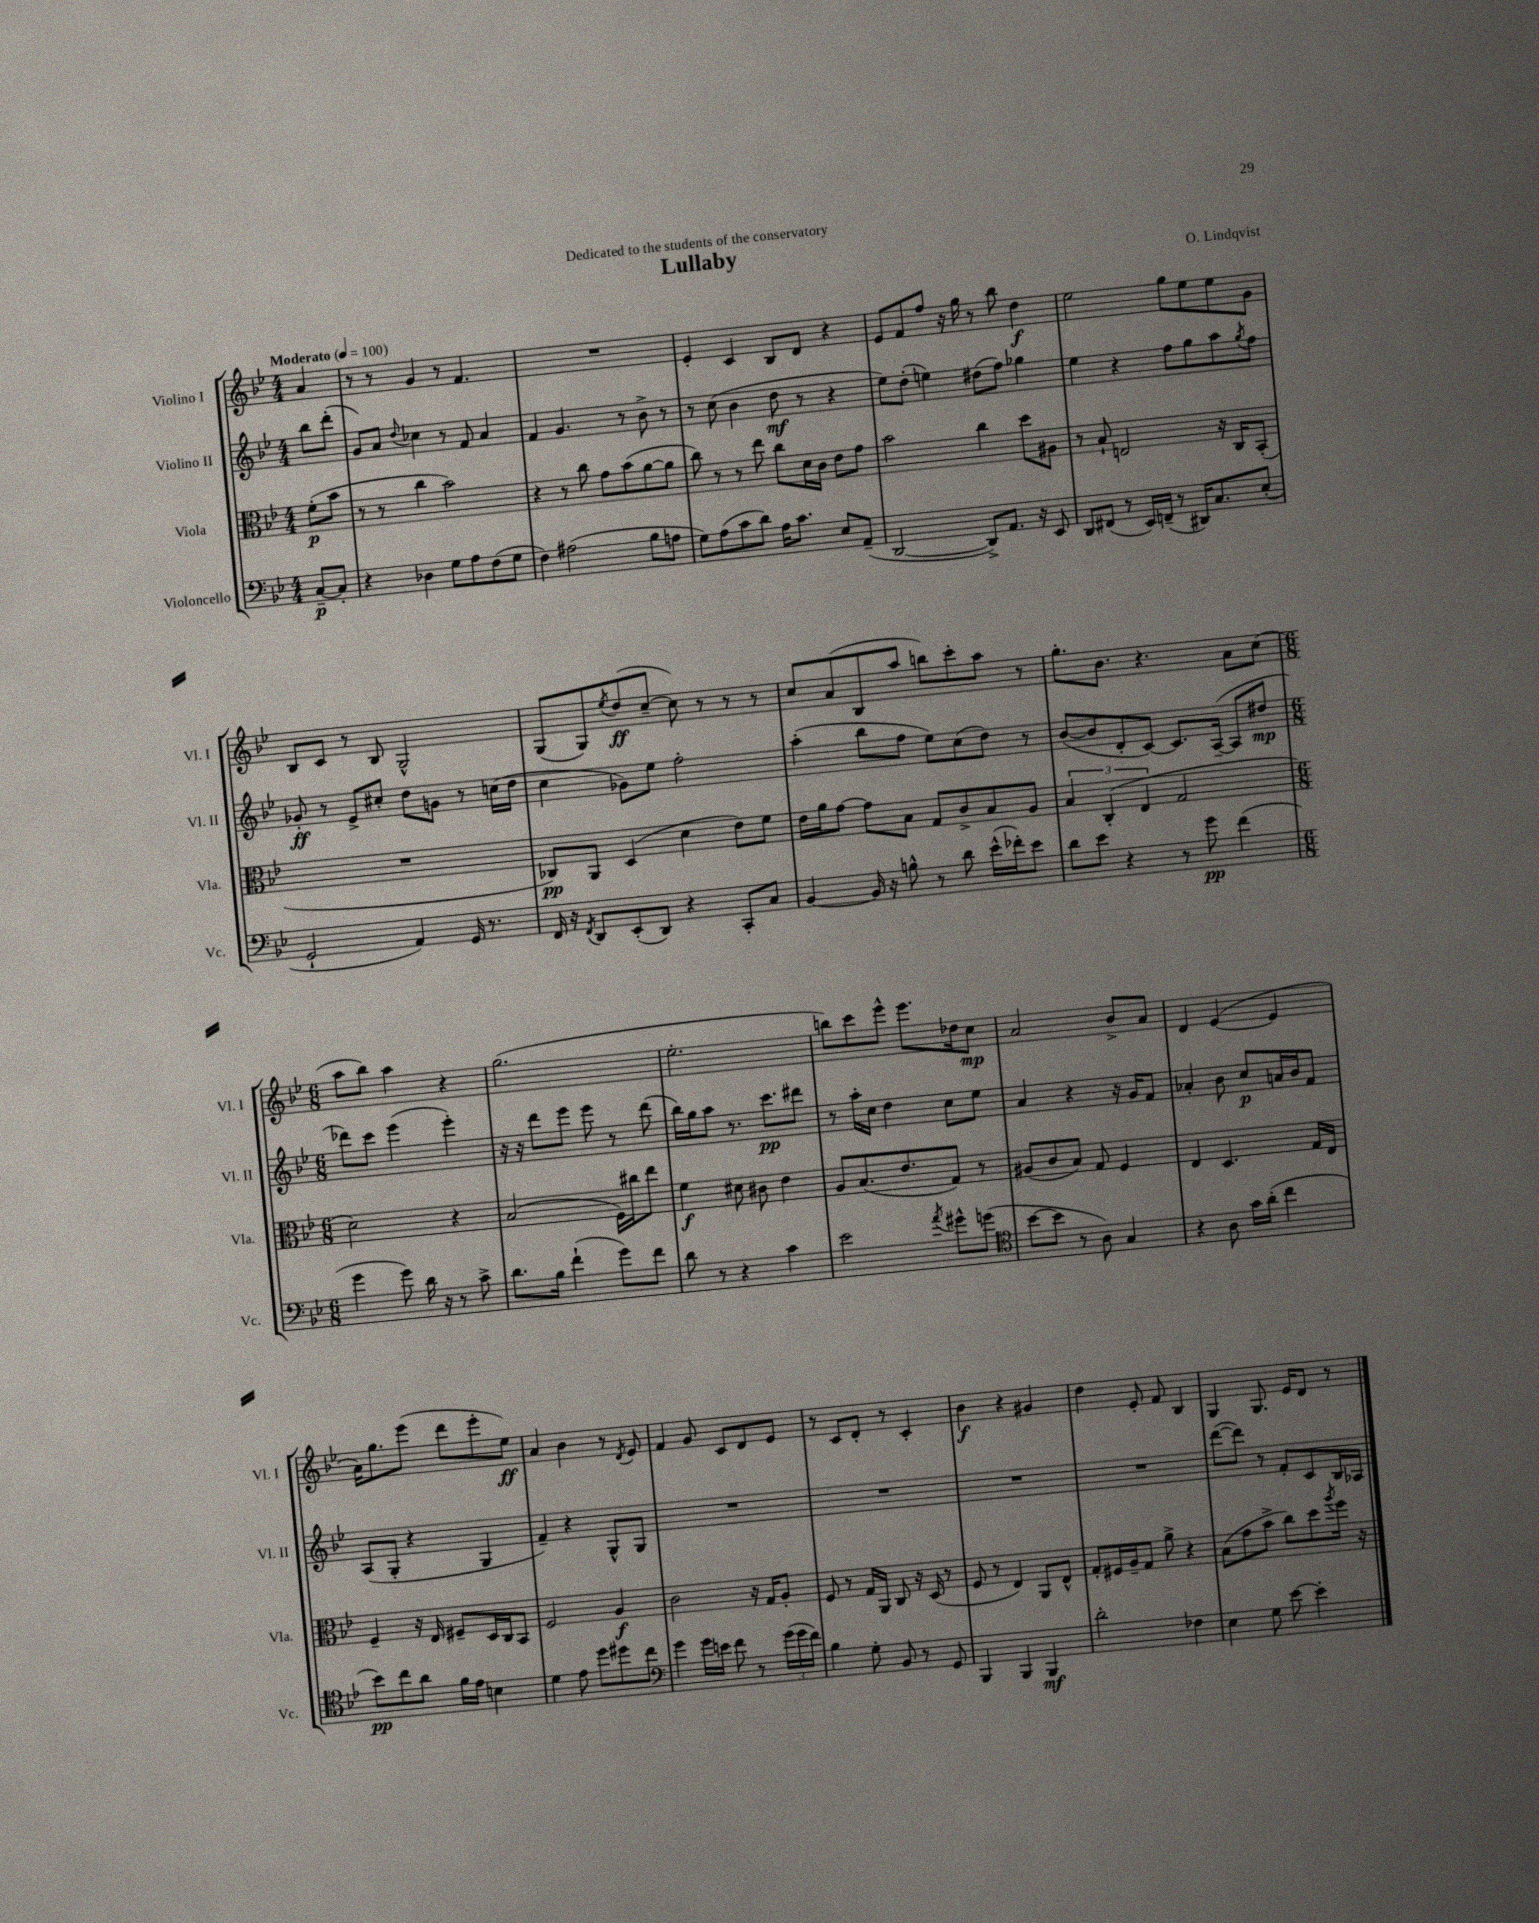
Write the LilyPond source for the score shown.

\header { title = "Lullaby" composer = "O. Lindqvist" dedication = "Dedicated to the students of the conservatory" }
<<
\new StaffGroup <<
\new Staff = "s0" \with { instrumentName = "Violino I" shortInstrumentName = "Vl. I" } {
    \clef treble \key bes \major \numericTimeSignature \time 4/4 \partial 4 \tempo "Moderato" 4 = 100
    a'4 |
    r8 r8 g'4 r8 f'4. |
    R1 |
    ees'4-. c'4 bes8 d'8 r4 |
    ees'8 f'8 f''8 r16 g''16 r8 bes''8 d''4\f |
    ees''2 g''8 ees''8 ees''8 g'8 |
    bes8 c'8 r8 bes8 g2-^ |
    g8( g8) \acciaccatura { ees''8 } d''8\ff( c''8~-- c''8) r8 r8 r8 |
    c''8 a'8( bes8 a''8 b''8) c'''8-. a''8 r8 |
    g''8.-. bes'8. r4. a'8 c''8( |
    \numericTimeSignature \time 6/8 a''8 bes''8) a''4 r4 |
    g''2.( |
    ees''2.-. |
    b''8) c'''8 ees'''8-^ ees'''8. des''16 c''8\mp |
    a'2 bes'8-> a'8 |
    d'4 ees'4~( ees'4 |
    a'16) g''8. ees'''8( d'''8 ees'''8-. ees''8\ff) |
    a'4 bes'4 r8 \acciaccatura { d'8 } ees'8 |
    f'4 g'8 c'8 d'8 ees'8 |
    r8 c'8 d'8-. r8 c'4-. |
    bes'4\f r4 gis'4 |
    d''4 ees'8-. f'8 bes4 |
    g4 g8. ees'16 d'8 r8 \bar "|." |
}
\new Staff = "s1" \with { instrumentName = "Violino II" shortInstrumentName = "Vl. II" } {
    \clef treble \key bes \major \numericTimeSignature \time 4/4 \partial 4
    bes''8 d'''8-.( |
    g'8) a'8 \appoggiatura { d''8 } ces''4 r8 f'8 a'4 |
    f'4 g'4. r8 bes'8-> r8 |
    r8 c''8( bes'4 d''8\mf r8 r4 |
    ees''8) d''8-.( e''4) dis''8( f''8) ges''4 |
    ees''4 r4 f''8 g''8 a''8 \acciaccatura { g''8 } f''8 |
    ges'8-.\ff r8 ees'8-> cis''8-. d''8 g'8 r8 c''16( d''16 |
    c''4 ges'8) ees''8 f''2-. |
    a''4-.( bes''8 f''8 ees''8) c''8( d''8) r8 |
    bes'8~( bes'8 d'8-. c'8~) c'8. a16~--( a8 dis''8\mp |
    \numericTimeSignature \time 6/8 des'''8) c'''8 ees'''4( ees'''4-.) |
    r16 r16 d'''8 ees'''8 ees'''8 r8 d'''8( |
    bes''16) g''16 a''8 r8. c'''8.\pp dis'''8 |
    r8 a''16-. c''16 d''4 c''8 ees''8 |
    a'4 r4 r16 g'16 f'8 |
    aes'4-. bes'8 c''8\p a'16 bes'16 f'8 |
    a8( g8-. r4 g4 |
    f'4--) r4 g8-^ g8 |
    R2. |
    R2. |
    R2. |
    R2. |
    d'''8~( d'''8) r8 f'8-. c'8 bes16 aes16 \bar "|." |
}
\new Staff = "s2" \with { instrumentName = "Viola" shortInstrumentName = "Vla." } {
    \clef alto \key bes \major \numericTimeSignature \time 4/4 \partial 4
    f'8-.\p( bes'8 |
    r8 r8 c''4 bes'2) |
    r4 r8 c''8 g'8 bes'8( a'8~ a'8 |
    c''8) r8 r8 ees''8 c''8 d'16 c'16 ees'8 g'8 |
    bes'2 c''4 d''8 ais8 |
    r8 bes8-! e2 r16 c16 bes,8-.( |
    R1 |
    ces8\pp) a,8 d4( d'4 ees'8) f'8 |
    ees'16 a'16 g'8~ g'8 bes8 g8 c'8-> bes8 a8 |
    \tuplet 3/2 { bes4 c4-.( ees4 } g2 |
    \numericTimeSignature \time 6/8 d'2) r4 |
    bes2( f16) cis''16 ees''8 |
    f'4\f dis'8 cis'8 ees'4 |
    a8 bes8.( ees'8. g8) r8 |
    ais8( c'8 bes8) g8 f4 |
    ees4 d4. g16 ees16 |
    f4-- r16 ees16 fis8-- d16 c16 bes,8 |
    f2 a4\f |
    c'2 r16 g16 a8-. |
    f8 r8 g16 a,16 c8 r16 d16( r8 |
    f8 r8 ees4) a,8 ees8-^ |
    g8-. fis16 a16-- g8 a'8-> r4 |
    bes8( g'8 bes'8-> c''8) d''8 \acciaccatura { a''8 } f''16 r16 \bar "|." |
}
\new Staff = "s3" \with { instrumentName = "Violoncello" shortInstrumentName = "Vc." } {
    \clef bass \key bes \major \numericTimeSignature \time 4/4 \partial 4
    c8~--\p c8-. |
    r4 des4 g8 a8 f8( g8 |
    f4) ais2( bes8 a8 |
    g8) a8( c'8 d'8) a16 c'8. ees8 a,8--( |
    d,2~ d,8->) a,8. r16 ees,8 |
    d,8 fis,8( r8 ees,16) f,16--( r8 dis,16) c8. ees8-.( |
    g,2-! a,4) g,16 r8. |
    f,16 r16 \acciaccatura { f,8 } d,8 ees,8-.( d,8) r4 c,8-. c8 |
    bes,4~ bes,16 r16 b8-^ r8 d'8 ees'16-^( fes'16-.) ees'8 |
    d'8 ees'8 r4 r8 g'8\pp f'4( |
    \numericTimeSignature \time 6/8 g'4 g'8) d'16 r16 r8 c'8-> |
    d'8. bes16 f'4-!( g'8) f'8 |
    d'8 r8 r4 c'4 |
    ees'2 \acciaccatura { a'8 } gis'8-^ g'8( |
    \clef tenor bes'8~ bes'8 r8 a8) g4 |
    r4 a8 g'16 a'16-.( c''4 |
    bes'8\pp) c''8 a'8 f'16 ees'16 b4 |
    d'4 ees'8 d''8 dis''8 c''8 |
    \clef bass g'4 g'16 e'16 f'8 r8 \tuplet 3/2 { g'16( g'16 f'16) } |
    bes4 g8-. bes,8 r8 g,8 |
    bes,,4 bes,,4 bes,,4\mf |
    d'2-. fes4 |
    ees4 g8 ees'8~ ees'4-. \bar "|." |
}
>>
>>
\layout { \context { \Score \remove "Bar_number_engraver" } }
